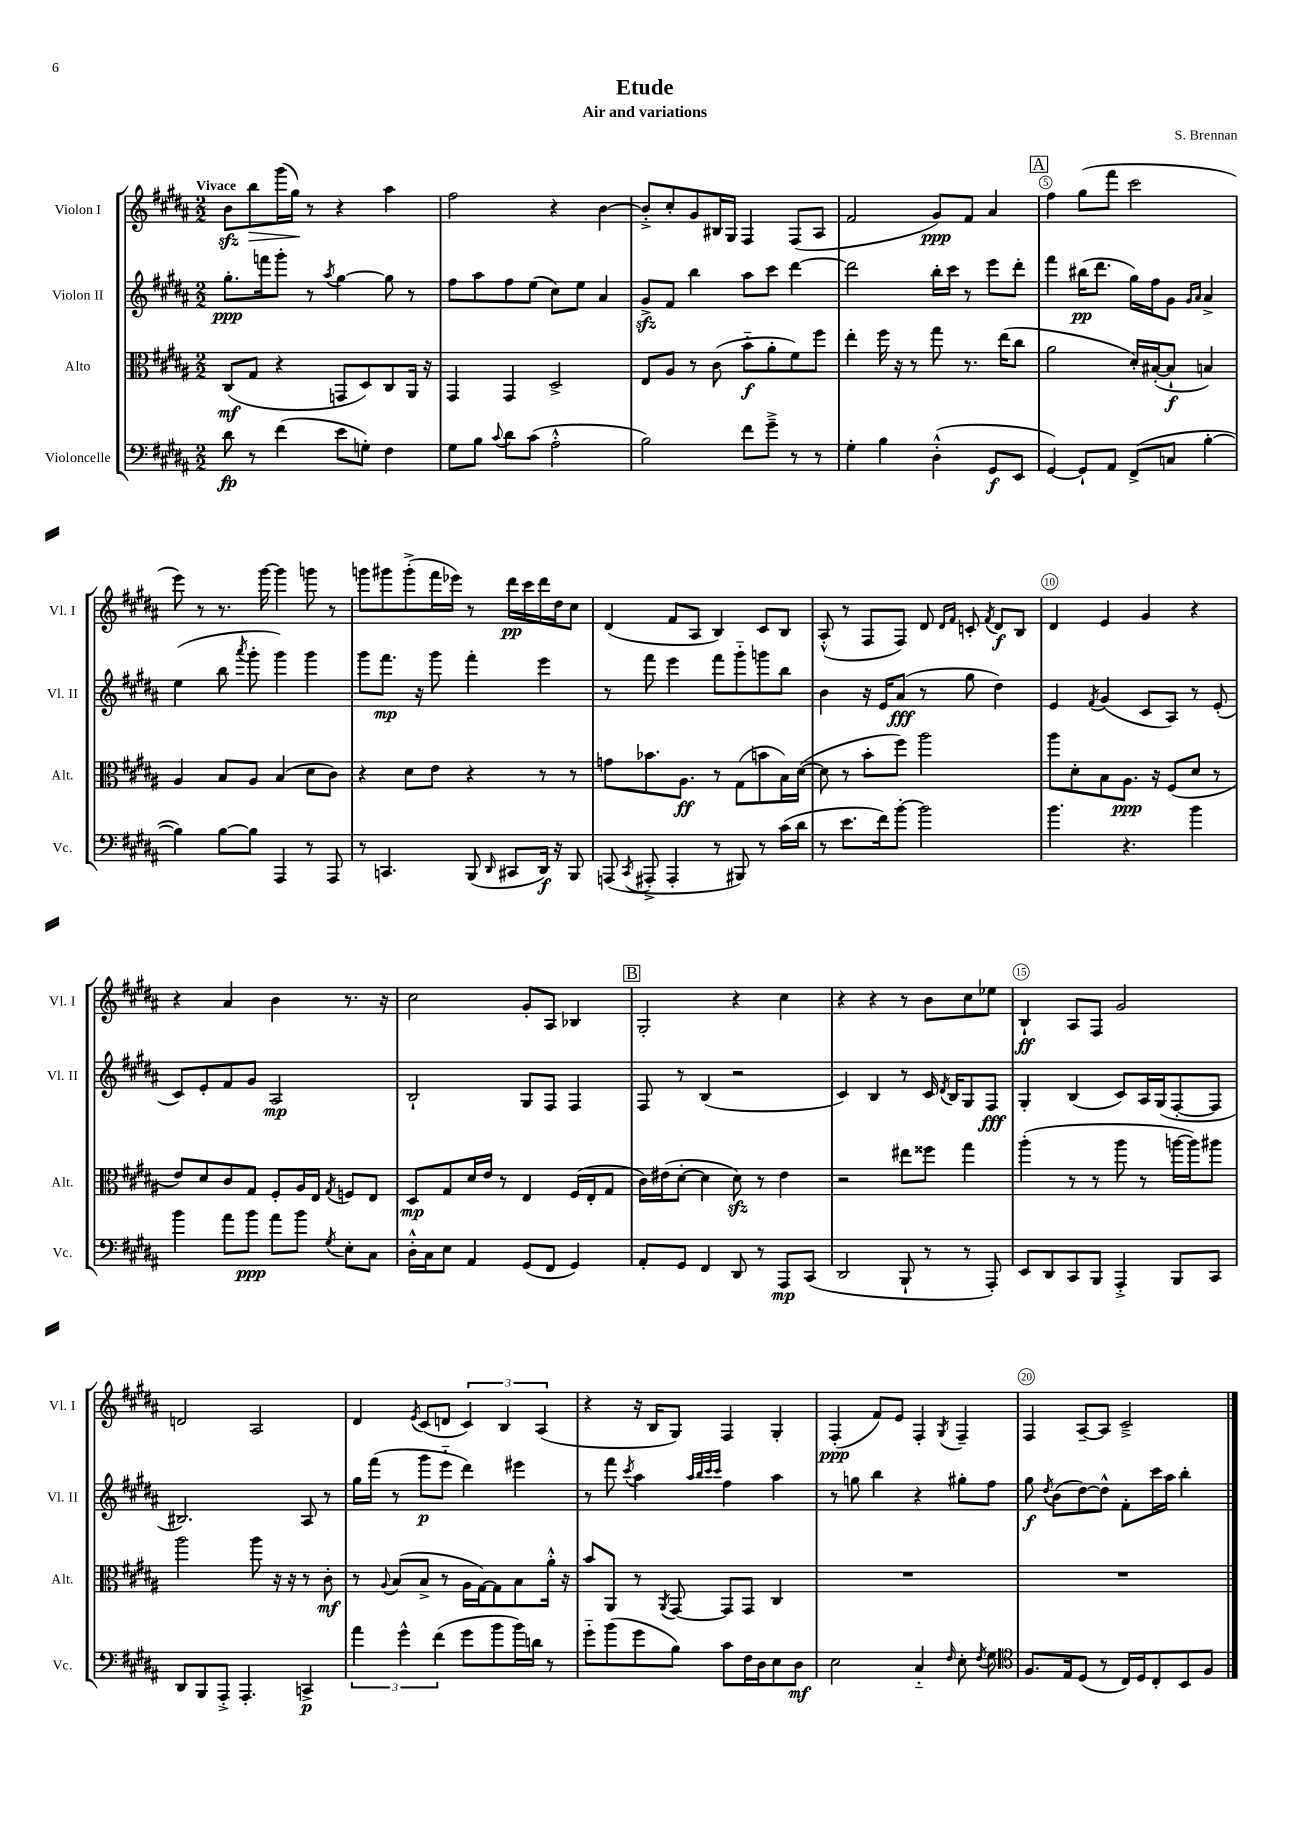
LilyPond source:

\header { title = "Etude" composer = "S. Brennan" subtitle = "Air and variations" }
<<
\new StaffGroup <<
\new Staff = "s0" \with { instrumentName = "Violon I" shortInstrumentName = "Vl. I" } {
    \clef treble \key b \major \numericTimeSignature \time 2/2 \tempo "Vivace"
    \autoBeamOff b'8[\sfz b''8\> gis'''16( gis''16]\!) r8 r4 ais''4 |
    fis''2 r4 b'4~ |
    b'8[-.-> cis''8-. gis'8 bis16 gis16] fis4 fis8[( ais8] |
    fis'2 gis'8[\ppp) fis'8] ais'4 |
    \mark \markup { \box "A" } fis''4 gis''8[( fis'''8] cis'''2 |
    e'''8) r8 r8. gis'''16~ gis'''4 g'''8 r8 |
    g'''8[ gis'''8 gis'''8-.->( fis'''16 ees'''16]) r8 dis'''16[\pp cis'''16 dis'''16 dis''16 cis''8] |
    dis'4( fis'8[ ais8] b4) cis'8[ b8] |
    ais8-.-^( r8 fis8[ fis8]) dis'8 \grace { dis'16[ fis'16] } c'8-. \acciaccatura { fis'8 } dis'8[\f b8] |
    dis'4 e'4 gis'4 r4 |
    r4 ais'4 b'4 r8. r16 |
    cis''2 gis'8[-. ais8] bes4 |
    \mark \markup { \box "B" } gis2-. r4 cis''4 |
    r4 r4 r8 b'8[ cis''8 ees''8] |
    b4-!\ff ais8[ fis8] gis'2 |
    d'2 ais2 |
    dis'4 \acciaccatura { e'8 } cis'8[( d'8] \tuplet 3/2 { cis'4) b4 ais4( } |
    r4 r16 b16[ gis8]) fis4 gis4-. |
    fis4-.\ppp( fis'8[) e'8] fis4-. \acciaccatura { gis8 } fis4-- |
    fis4 ais8[~-- ais8] cis'2---> \bar "|." |
}
\new Staff = "s1" \with { instrumentName = "Violon II" shortInstrumentName = "Vl. II" } {
    \clef treble \key b \major \numericTimeSignature \time 2/2
    \autoBeamOff gis''8.[-.\ppp f'''16 gis'''8]-. r8 \acciaccatura { ais''8 } gis''4~ gis''8 r8 |
    fis''8[ ais''8 fis''8 e''8]( cis''8[) e''8] ais'4 |
    gis'8[->\sfz fis'8] b''4 ais''8[ cis'''8] dis'''4~ |
    dis'''2 b''16[-. cis'''16] r8 e'''8[ dis'''8]-. |
    \mark \markup { \box "A" } fis'''4 bis''16[\pp( dis'''8.] gis''16[) fis''16 gis'8] \grace { gis'16[ ais'16] } ais'4-> |
    e''4( b''8 \acciaccatura { ais'''8 } gis'''8-. gis'''4) gis'''4 |
    gis'''8[ fis'''8.]\mp r16 gis'''8 fis'''4-. e'''4 |
    r8 fis'''8 e'''4 fis'''8[ gis'''8-_ g'''8 b''8] |
    b'4 r16 e'16[ ais'8]\fff( r8 gis''8 dis''4) |
    e'4 \acciaccatura { fis'8 } gis'4( cis'8[ ais8]) r8 e'8-.( |
    cis'8[) e'8-. fis'8 gis'8] ais2\mp |
    b2-! gis8[ fis8] fis4 |
    \mark \markup { \box "B" } fis8 r8 b4( r2 |
    cis'4) b4 r8 cis'16 \acciaccatura { dis'8 } b16[ gis8 fis8]\fff |
    gis4-. b4( cis'8[) ais16 gis16( fis8~-. fis8] |
    bis2.) ais8 r8 |
    gis''16[ fis'''16]( r8 gis'''8[\p e'''8]-_ dis'''4) eis'''4 |
    r8 fis'''8 \acciaccatura { cis'''8 } ais''4 \grace { ais''32[ b''32 cis'''32 cis'''32] } fis''4 ais''4 |
    r8 g''8 b''4 r4 gis''8[-. fis''8] |
    gis''8\f \acciaccatura { dis''8 } b'8[( dis''8~) dis''8]-^ fis'8[-. cis'''16 ais''16] b''4-. \bar "|." |
}
\new Staff = "s2" \with { instrumentName = "Alto" shortInstrumentName = "Alt." } {
    \clef alto \key b \major \numericTimeSignature \time 2/2
    \autoBeamOff cis8[\mf( gis8] r4 g,8[ dis8) cis8 ais,16] r16 |
    gis,4 gis,4 dis2-> |
    e8[ ais8] r8 cis'8( b'8[-_\f ais'8-. fis'8) fis''8] |
    e''4-. fis''16 r16 r8 gis''8 r8. e''16[( cis''8] |
    \mark \markup { \box "A" } ais'2 dis'16[-.) bis16~-.( bis8]-!\f b4) |
    ais4 b8[ ais8] b4( dis'8[ cis'8]) |
    r4 dis'8[ e'8] r4 r8 r8 |
    g'8[ bes'8. ais8.]\ff r8 gis8[( b'8 b16) dis'16]~( |
    dis'8 r8 b'8[-. fis''8]) ais''2 |
    ais''8[ dis'8-. b8 ais8.]\ppp r16 fis8[( dis'8] r8 |
    e'8[) dis'8 cis'8 gis8] fis8[-. ais16 e16] \acciaccatura { gis8 } f8[ e8] |
    dis8[\mp gis8 dis'16 e'16] r8 e4 fis16[( e16-. gis8] |
    \mark \markup { \box "B" } cis'16[) eis'16( dis'8]~-. dis'4 dis'8\sfz) r8 eis'4 |
    r2 eis''8[ fisis''8] gis''4 |
    ais''4-.( r8 r8 ais''8 r8 a''16[~ a''16) ais''8] |
    ais''2 ais''8 r16 r16 r8 cis'8-.\mf |
    r8 \appoggiatura { ais8 } b8[( b8]-> r8 ais16[ gis16~) gis8 b8 ais'16]-.-^ r16 |
    b'8[ ais,8] r8 \acciaccatura { ais,8 } gis,8~ gis,8[ gis,8] cis4 |
    R1 |
    R1 \bar "|." |
}
\new Staff = "s3" \with { instrumentName = "Violoncelle" shortInstrumentName = "Vc." } {
    \clef bass \key b \major \numericTimeSignature \time 2/2
    \autoBeamOff dis'8\fp r8 fis'4( e'8[ g8]-.) fis4 |
    gis8[ b8] \appoggiatura { cis'8 } dis'8[ cis'8]( ais2-.-^ |
    b2) fis'8[ gis'8]---> r8 r8 |
    gis4-. b4 dis4-.-^( gis,8[\f e,8] |
    \mark \markup { \box "A" } gis,4~) gis,8[-! ais,8] fis,8[->( c8] b4~-. |
    b4) b8[~ b8] ais,,4 r8 ais,,8 |
    r8 c,4. b,,8( \grace { dis,16 } cis,8[ dis,16]\f) r16 b,,8 |
    a,,8( \acciaccatura { cis,8 } ais,,8-.-> ais,,4-. r8 bis,,8) r8 cis'16[( dis'16] |
    r8 e'8.[ fis'16) b'8]~-. b'2 |
    b'4. r4. b'4 |
    b'4 ais'8[ b'8]\ppp ais'8[ b'8] \acciaccatura { gis8 } e8[-. cis8] |
    dis16[-.-^ cis16 e8] ais,4 gis,8[( fis,8] gis,4) |
    \mark \markup { \box "B" } ais,8[-. gis,8] fis,4 dis,8 r8 ais,,8[\mp cis,8]( |
    dis,2 b,,8-! r8 r8 ais,,8-.) |
    e,8[ dis,8 cis,8 b,,8] ais,,4-.-> b,,8[ cis,8] |
    dis,8[ b,,8 ais,,8]-.-> ais,,4.-. c,4->\p |
    \tuplet 3/2 { ais'4 gis'4-^ fis'4( } gis'8[ b'8 b'16) d'16] r8 |
    gis'8[-_ b'8( gis'8 b8]) cis'8[ fis16 dis16 e8 dis8]\mf |
    e2 cis4-_ \grace { fis16 } e8-. \acciaccatura { fis8 } gis8 |
    \clef tenor fis8.[ e16 dis8]( r8 cis16[) dis16 cis8-. b,8 fis8] \bar "|." |
}
>>
>>
\layout { \context { \Score \override BarNumber.break-visibility = ##(#f #t #t) barNumberVisibility = #(every-nth-bar-number-visible 5) \override BarNumber.stencil = #(make-stencil-circler 0.1 0.3 ly:text-interface::print) } }
